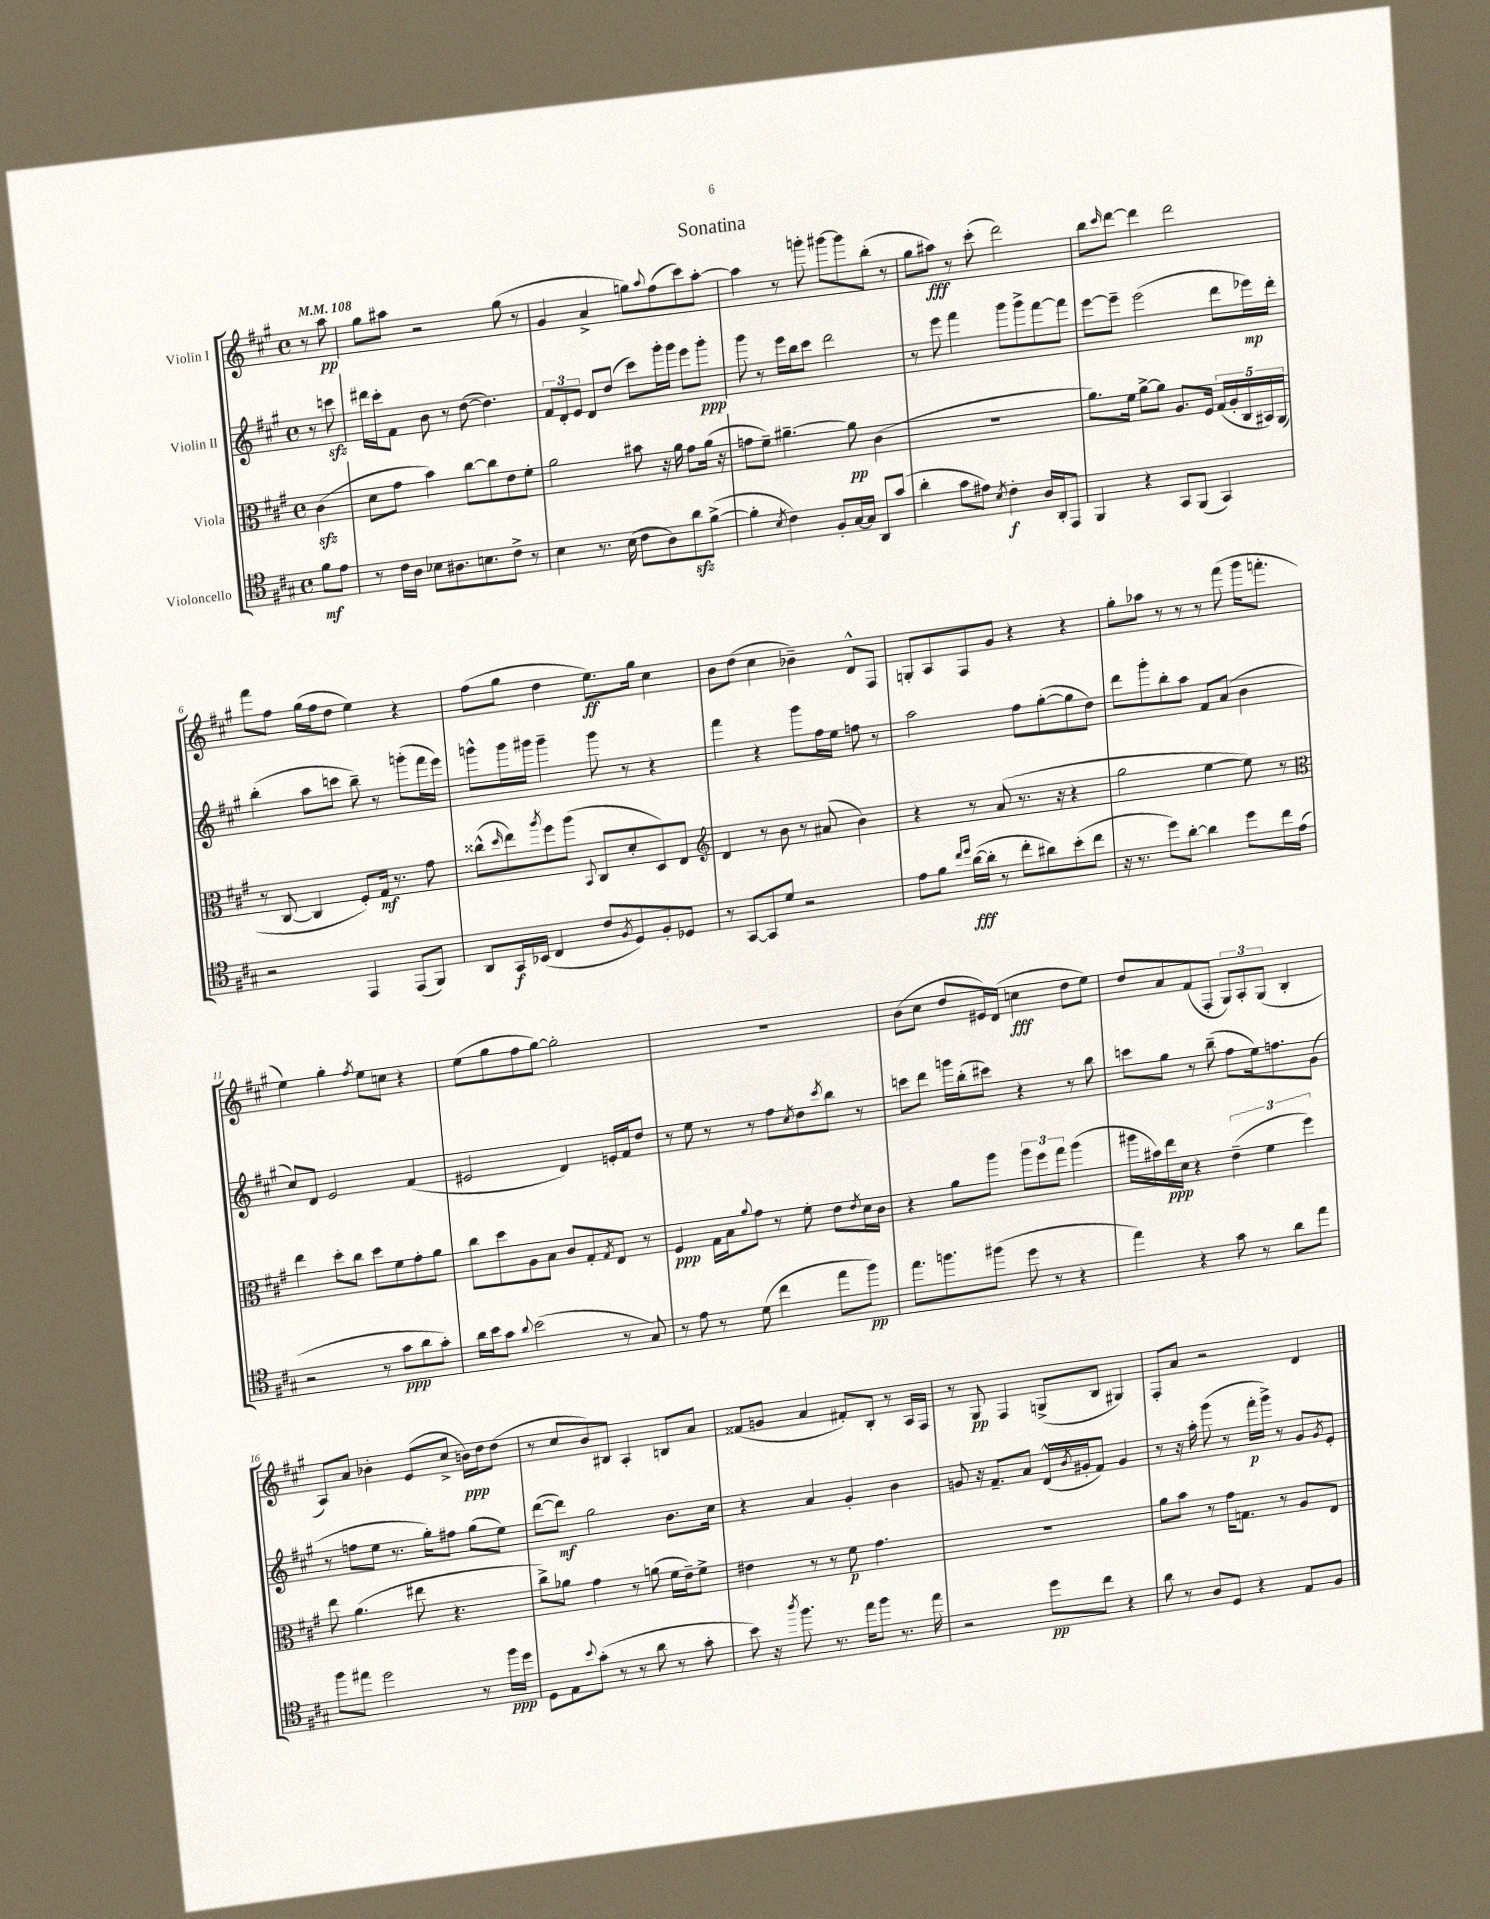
\header { title = "Sonatina" }
<<
\new StaffGroup <<
\new Staff = "s0" \with { instrumentName = "Violin I" } {
    \clef treble \key a \major \defaultTimeSignature \time 4/4 \partial 4 \tempo 4 = 108
    r8 a''8\pp |
    gis''8 ais''8 r2 gis''8( r8 |
    gis'4 a'4-> g''8) \appoggiatura { a''8 } fis''8( cis'''8) a''8~-. |
    a''4 r8 g'''8-. gis'''8~ gis'''8 b''8-.( r8 |
    gis''8 ais''8\fff) r8 cis'''8-.( d'''2) |
    b''8 \grace { cis'''16 } d'''8~ d'''4 d'''2 |
    fis'''8 fis''8 gis''16( fis''16 d''8 e''4) r4 |
    fis''8( gis''8 d''4 e''8.\ff) gis''16 cis''4 |
    b'8 d''8( cis''4 bes'4--) d'8-^ fis8 |
    g8-. a8 fis8 gis'8 r4 r4 |
    gis''8-. aes''8 r8 r8 r8 fis'''8( gis'''16 f'''8.-. |
    e''4) gis''4-. \acciaccatura { fis''8 } e''8 c''8 r4 |
    e''8( gis''8 fis''8 gis''8~) gis''2-. |
    R1 |
    b'8( cis''8 d''8 eis'16) d'16( c''4\fff d''8 e''8) |
    d''8 a'8 fis'8( fis8-. \tuplet 3/2 { gis8) a8-. gis8( } b4-. |
    a8) a'8 bes'4-. e'8( cis''8-> b'16\ppp) d''16 d''8( |
    r8 cis''8 b'8) bis8 a4-. b8 a'8 |
    fisis'8( g'8 a'4 fis'8-.) b8-. r8 a16 fis16 |
    r8 gis8\pp fis4 g8->( b8 gis4) |
    fis8-. a'8 r2 d'4 \bar "|." |
}
\new Staff = "s1" \with { instrumentName = "Violin II" } {
    \clef treble \key a \major \defaultTimeSignature \time 4/4 \partial 4
    r8 c'''8\sfz |
    dis'''16 cis'''16-. fis'8 b'8 r8 d''8~( d''4.) |
    \tuplet 3/2 { fis'8 d'8-. e'8 } d'8 d''8( cis'''8) gis'''16-. gis'''16 e'''8 gis'''8-.\ppp |
    gis'''8 r8 e'''16 b''16 cis'''8 d'''2 |
    r8 e'''8 fis'''4 gis'''8 gis'''8-> fis'''8~ fis'''8 |
    e'''8~ e'''8-- e'''2( d'''8 ees'''16\mp) d'''16-. |
    b''4-.( a''8 c'''8 b''8--) r8 g'''8-.( fis'''16 e'''16) |
    g'''8-^ g'''16 gis'''16 gis'''4-- gis'''8 r8 r4 |
    fis'''4 r4 gis'''8 fis''16 e''16 f''8 r8 |
    a''2 fis''8 gis''8~-.( gis''8 d''8) |
    d'''8 gis'''8-. b''8-. a''8 fis'8 a'8( b'4 |
    cis''8) d'8 e'2 fis'4( |
    eis'2 d'4) e'16-. fis'16 d''8 |
    r8 e''8 r8 r8 fis''8 \acciaccatura { cis''8 } d''8 \acciaccatura { cis'''8 } b''8 r8 |
    c'''8 d'''8 g'''16 b''16-.( cis'''8) r4 r8 b''8 |
    c'''8 gis''8 r8 b''8--( fis''8 e''16) f''8. gis'8( |
    r8 f''8 e''8 r8. gis''16-.) fis''8 gis''8( e''8) |
    d'''8~( d'''8\mf) gis''2 b'8. cis''16 |
    r4 a'4 gis'4-. b'4 |
    g'8 r16 fis'8.-- a'8 d'16-^( \acciaccatura { b'8 } gis'16-. fis'8) gis'4 |
    r8 r16 a''16-. gis'''8( r8 fis'''16-.\p gis'''16->) r8 gis'8 \acciaccatura { gis'8 } e'8-. \bar "|." |
}
\new Staff = "s2" \with { instrumentName = "Viola" } {
    \clef alto \key a \major \defaultTimeSignature \time 4/4 \partial 4
    cis'4\sfz( |
    d'8 gis'8 b'4) cis''8~ cis''8 e'8 fis'8-. |
    a'2 bis'8 r16 a'16 gis'8 a'16( r16 |
    g'8 fis'8--) ais'4.~-- ais'8\pp cis'4( |
    R1 |
    a'8.) fis'16 a'8~-> a'8 a8. fis16 \tuplet 5/4 { gis16( a16-. cis16 bis,16) a,16( } |
    r8 cis8~ cis4 fis8-.) gis16\mf r8. gis'8 |
    cisis''8-^( \grace { d''16 } e''8) \acciaccatura { a''8 } fis''8 a''8( \appoggiatura { b,8 } cis8 d'8-. d8) e8 |
    \clef treble d'4 r8 b'8 r8 ais'8( b'4) |
    r4 r8 a'8( r8. r16 r4 |
    gis''2 e''4~ e''8) r8 |
    \clef alto e''4 d''8-. cis''8 d''8 fis'8 gis'8-. a'8 |
    cis''8 d''8 a8 b8 cis'8 gis8-. \acciaccatura { gis8 } e8 r8 |
    fis4\ppp gis16 b16 \appoggiatura { a'8 } gis'8 r8 fis'8-. e'8 \acciaccatura { e'8 } d'16 cis'16 |
    r4 a'8 a''8 \tuplet 3/2 { a''8 fis''8 gis''8 } a''4( |
    ais''16 bis'16) e''16\ppp d'16 r4 \tuplet 3/2 { e'4--( fis'4 fis''4) } |
    e''8 a'4.( eis''8 r4. |
    cis''8->) aes'8 gis'4 r8 a'8( fis'16 e'16--) fis'8-> |
    eis'4 r8 r8 fis'8\p gis'4. |
    R1 |
    a'8 b'8 r8 gis'16 g8. r8 a8 e8 \bar "|." |
}
\new Staff = "s3" \with { instrumentName = "Violoncello" } {
    \clef tenor \key a \major \defaultTimeSignature \time 4/4 \partial 4
    fis'8\mf e'8 |
    r8 cis'16 a16 bes8 ais8. b8. cis'8-> r8 |
    b4 r8. b16( cis'8 a8) a'8\sfz fis'8~->( |
    fis'4-. \acciaccatura { b8 } cis'4) fis8-. gis16~ gis16 a,8 gis'8( |
    a'4-. gis'8 eis'8) \acciaccatura { b8 } cis'4-.\f a16 a,16-. e,8 |
    fis,4 r4 gis,8 fis,8( gis,4) |
    r2 e,4 e,8( fis,8) |
    a,8 gis,16\f bes,16( cis4 cis'8 \acciaccatura { fis8 } d8) fis8-. des8 |
    r8 gis,8~ gis,8 d'8 r2 |
    e'8 fis'8 \grace { cis''16 d''16 } a'16~\fff( a'16-. r8 cis''8-. ais'8) b'8-.( cis''8 |
    r16 r8. d''8) a'8~-. a'4 d''8 cis''16 e'16( |
    r2 r8 gis'8\ppp a'8 gis'8-.) |
    a'16 b'16 gis'8 \appoggiatura { a'8 } b'2( r8 gis8) |
    r8 e'8 r8 d'8( cis''4 e''8 fis''8\pp) |
    e''8. f''8. fis''8( d''8 r8 r4 |
    e''4) r4 gis'8 r8 a'8 e''8 |
    fis''8 eis''8 d''2 r8 fis''16\ppp d''16 |
    d8 e8 \appoggiatura { b'8 } gis'8-.( r8 r8 a'8 r8 gis'8-. |
    b'8) r16 \acciaccatura { a''8 } fis''8. r8. e''16 fis''8 r8. e''16 |
    r2 d''8\pp cis''8 r4 |
    a'8 r8 a8 d8 r4 e8 fis8 \bar "|." |
}
>>
>>
